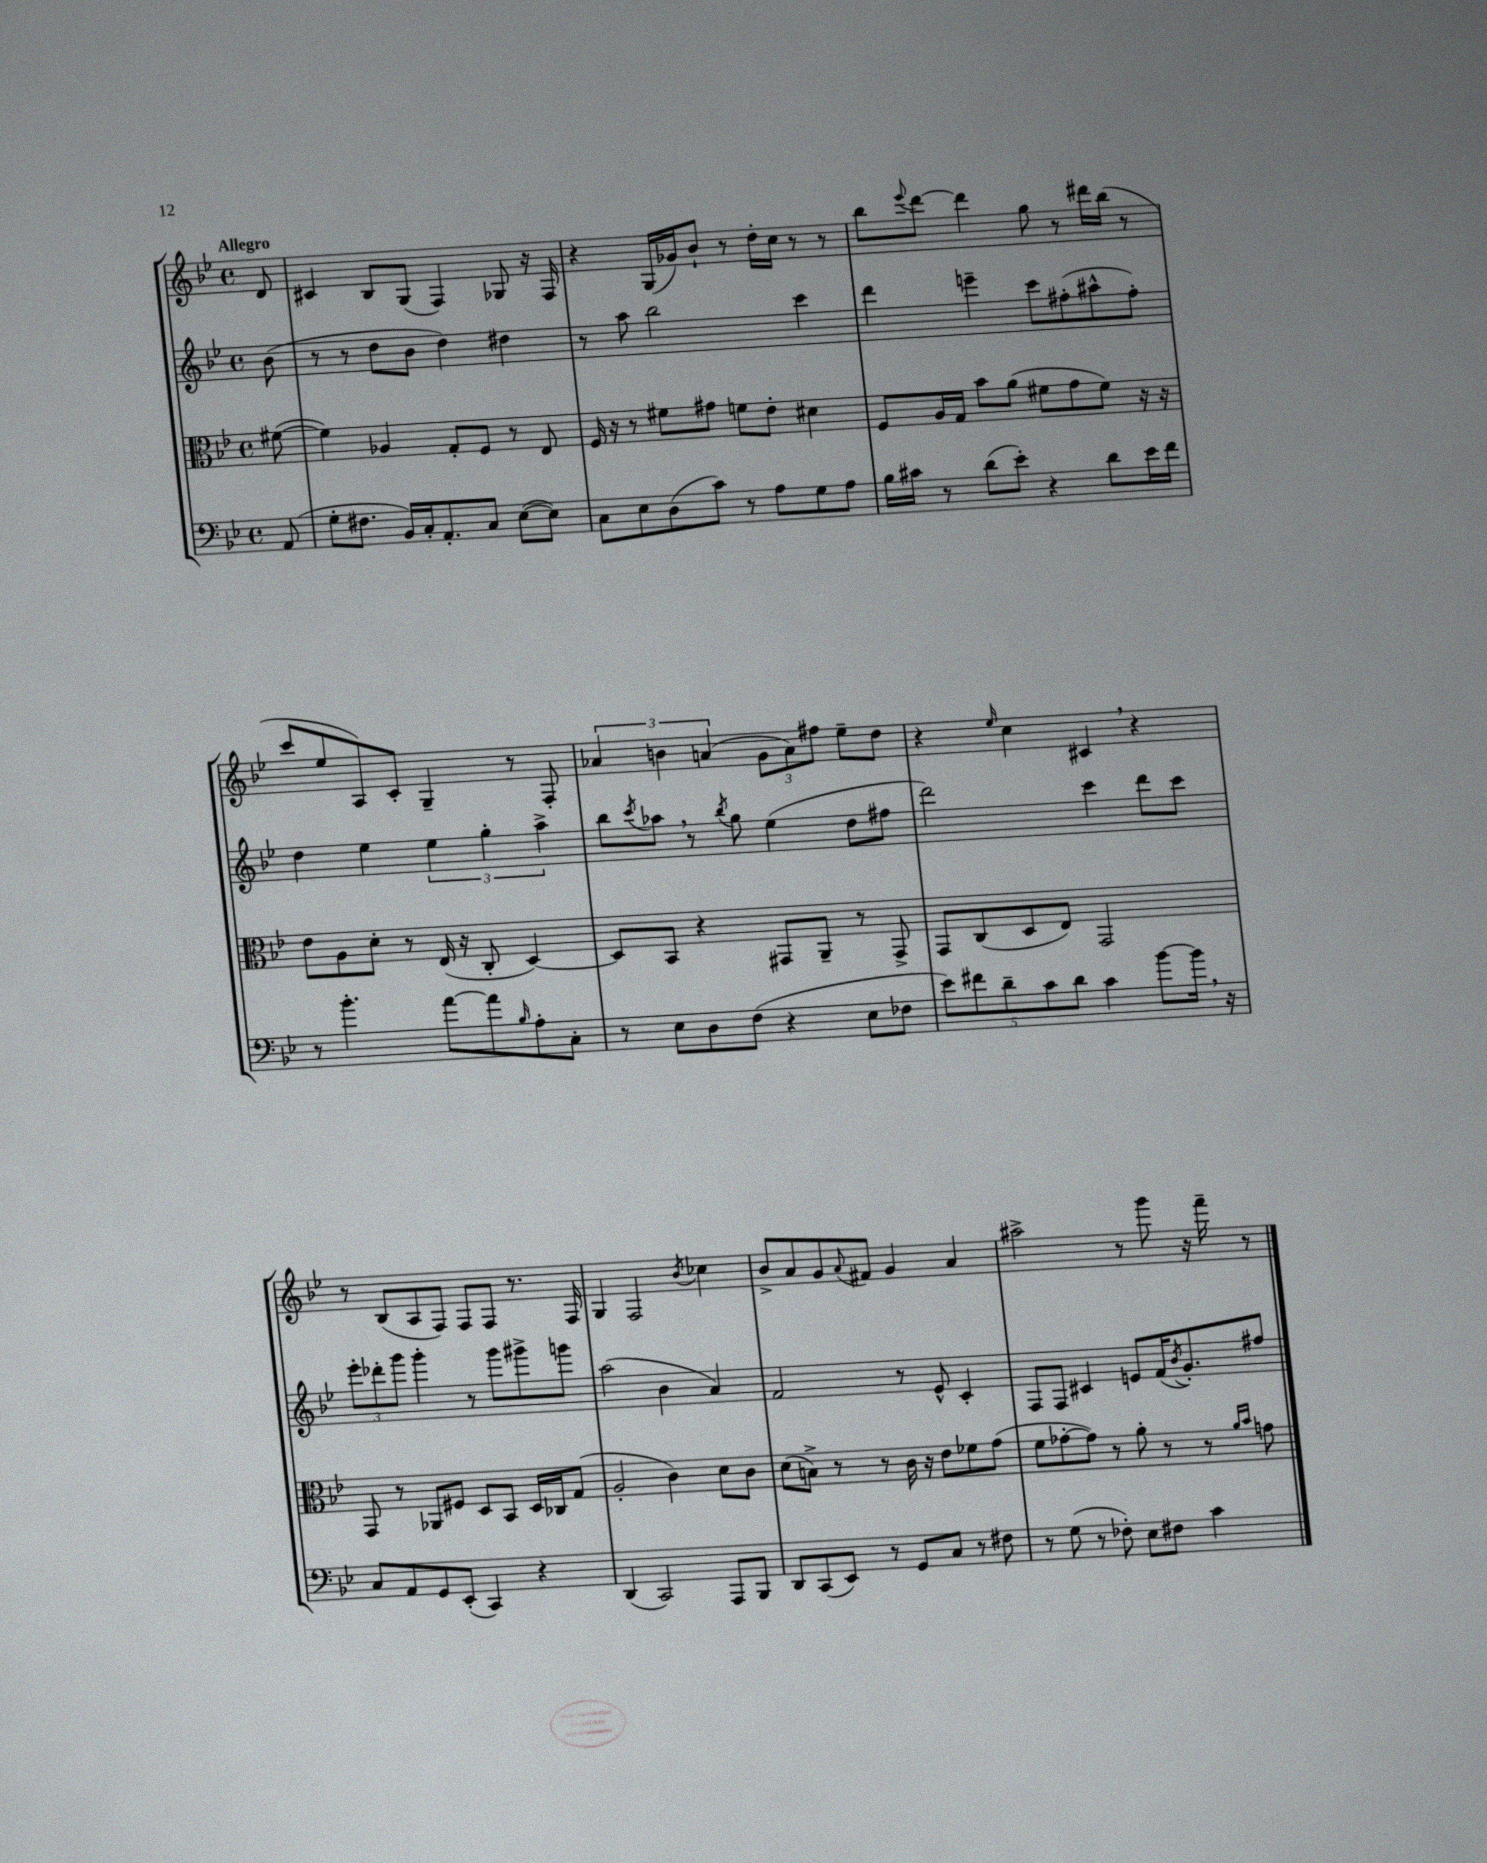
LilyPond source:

<<
\new StaffGroup <<
\new Staff = "s0" {
    \clef treble \key bes \major \defaultTimeSignature \time 4/4 \partial 8 \tempo "Allegro"
    d'8 |
    cis'4 bes8 g8( f4) ges8 r16 f16 |
    r4 g16( ges'16) bes'8-! r8 d''16-. c''16 r8 r8 |
    bes''8 \appoggiatura { ees'''8 } d'''8~ d'''4 g''8 r8 dis'''16 bes''16( r8 |
    c'''8 ees''8 a8) c'8-. g4-- r8 f8-. |
    \tuplet 3/2 { aes'4 b'4 a'4( } \tuplet 3/2 { g'8 a'8) fis''8 } ees''8-- d''8 |
    r4 \grace { ees''16 } c''4 cis'4 \breathe r4 |
    r8 bes8( a8 f8) f8 f8 r8. f16 |
    g4 f2 \acciaccatura { bes'8 } ces''4 |
    bes'8-> a'8 g'8 \appoggiatura { a'8 } fis'8 g'4 a'4 |
    ais''2-> r8 g'''8 r16 f'''16-- r8 \bar "|." |
}
\new Staff = "s1" {
    \clef treble \key bes \major \defaultTimeSignature \time 4/4 \partial 8
    bes'8( |
    r8 r8 d''8 bes'8 d''4) dis''4 |
    r8 a''8 bes''2 c'''4 |
    d'''4 e'''4-- c'''8 fis''8-.( ais''8-^ fis''8-.) |
    d''4 ees''4 \tuplet 3/2 { ees''4 g''4-. a''4-> } |
    bes''8 \acciaccatura { c'''8 } aes''8 \breathe r8 \acciaccatura { bes''8 } g''8 ees''4( d''8 fis''8 |
    d'''2) c'''4 d'''8 c'''8 |
    \tuplet 3/2 { ees'''8-. des'''8-. g'''8 } g'''4-. r8 g'''8 gis'''8-> g'''8 |
    a''2( bes'4 a'4) |
    f'2 r8 ees'8-^ c'4-. |
    f8 f8 cis'4 e'8 f'16( \acciaccatura { bes'8 } g'8.-.) fis''8 \bar "|." |
}
\new Staff = "s2" {
    \clef alto \key bes \major \defaultTimeSignature \time 4/4 \partial 8
    fis'8~( |
    fis'4) aes4 g8-. f8 r8 ees8 |
    f16 r16 r8 fis'8 gis'8 f'8 ees'8-. dis'4 |
    f8 a16 g16 bes'8 a'8( fis'8 g'8 fis'8) r16 r16 |
    ees'8 a8 d'8-. r8 ees16( r16 c8-. d4~) |
    d8 bes,8 r4 gis,8 a,8-- r8 gis,8-> |
    g,8 c8( d8 ees8) g,2 |
    g,8 r8 aes,8 fis8 d8 bes,8 d16 ces16 g8( |
    a2-. c'4) d'8 c'8 |
    d'8( b8->) r8 r8 c'16 r16 ees'8 fes'8 g'8( |
    f'8 ges'8~-. ges'8) r8 a'8-. r8 r8 \grace { a'16 bes'16 } g'8 \bar "|." |
}
\new Staff = "s3" {
    \clef bass \key bes \major \defaultTimeSignature \time 4/4 \partial 8
    a,8( |
    g8-. fis8. bes,16) c16-. a,8.-. c8 ees8~( ees8) |
    c8 ees8 d8( c'8) r8 a8 g8 a8 |
    bes16 cis'16 r8 d'8( ees'8-.) r4 d'8 ees'16 f'16 |
    r8 bes'4.-. a'8~ a'8 \grace { bes16 } a8-. c8-. |
    r8 ees8 d8 f8( r4 ees8 fes8 |
    \tuplet 5/4 { ees'8) fis'8 d'8-- c'8 d'8 } c'4 bes'8~ bes'16 \breathe r16 |
    c8 a,8 g,8 ees,8-.( c,4) r4 |
    d,4( c,2) a,,8 bes,,8 |
    d,8 c,8( ees,8) r8 g,8 c8 r8 fis8 |
    r8 g8( r8 fes8-.) ees8 fis8 c'4 \bar "|." |
}
>>
>>
\layout { \context { \Score \remove "Bar_number_engraver" } }
